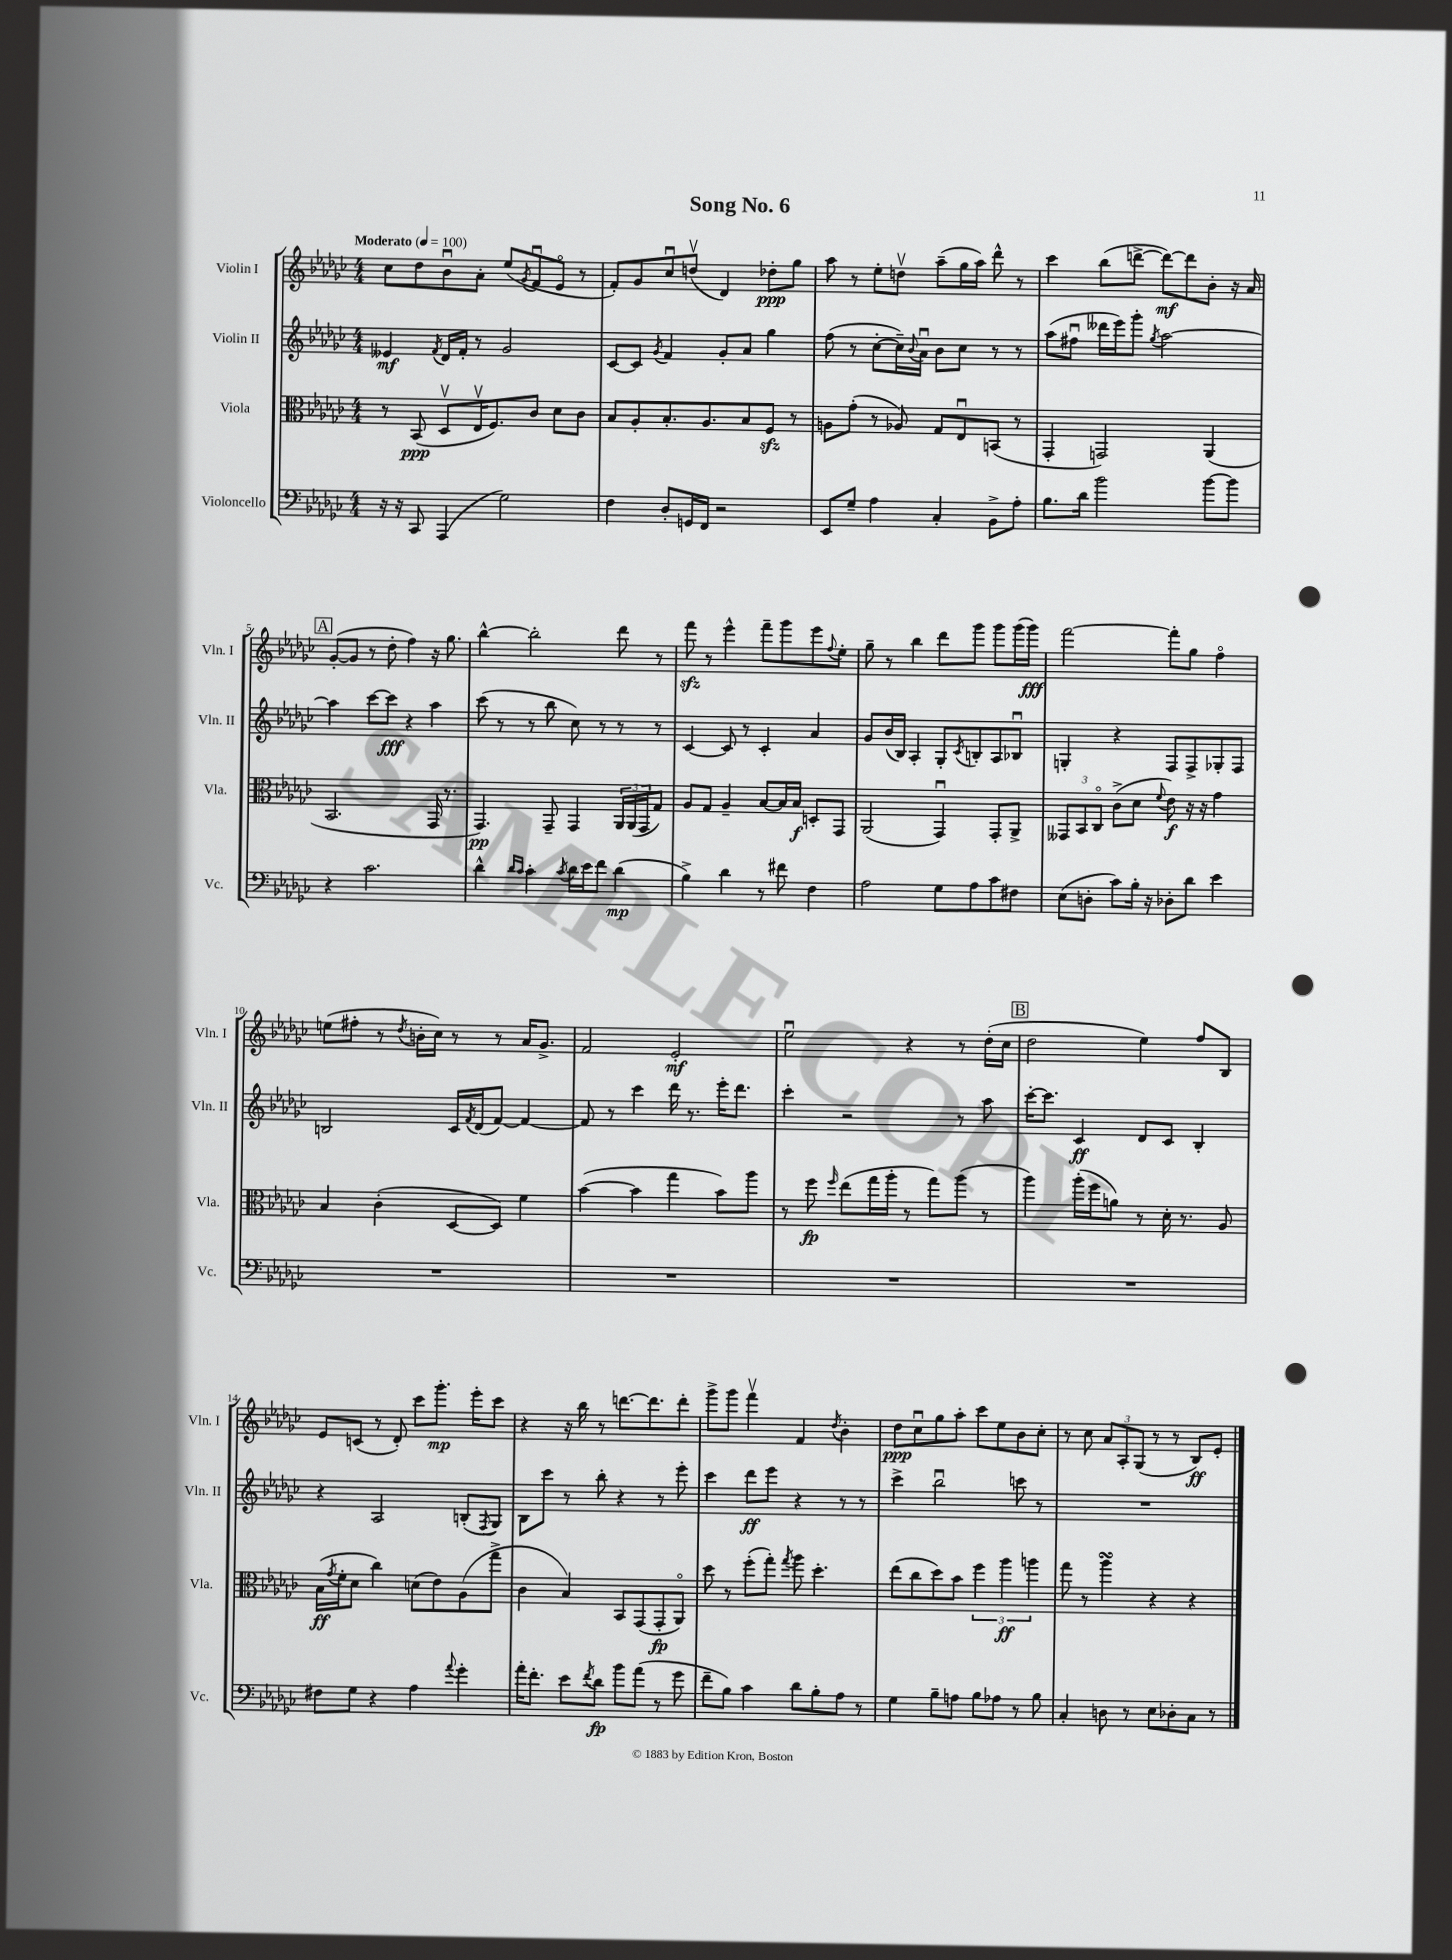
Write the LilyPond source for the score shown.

\header { title = "Song No. 6" }
<<
\new StaffGroup <<
\new Staff = "s0" \with { instrumentName = "Violin I" shortInstrumentName = "Vln. I" } {
    \clef treble \key ges \major \numericTimeSignature \time 4/4 \tempo "Moderato" 4 = 100
    ces''8 des''8 bes'8\downbow aes'8-. ees''8( \acciaccatura { ges'8 } f'8\downbow ees'8\flageolet r8 |
    f'8-.) ges'8 ces''8\downbow d''8\upbow( des'4) des''8-.\ppp ges''8 |
    aes''8 r8 ees''8-. d''8\upbow aes''8--( ges''16 aes''16) des'''8-^ r8 |
    ces'''4 bes''8( d'''8~-> d'''8~\mf) d'''8 bes'8-. r16 aes'16 |
    \mark \markup { \box "A" } ges'8~-.( ges'8 r8 des''8-. f''4) r16 ges''8. |
    bes''4~-^ bes''2-. des'''8 r8 |
    f'''8\sfz r8 ees'''4-^ f'''8-- ges'''8 ees'''8 \appoggiatura { f''8 } ees''8-. |
    ges''8-- r8 bes''4 des'''8 ges'''8 ges'''8 ges'''16( ges'''16\fff) |
    f'''2~ f'''8-. ges''8 f''4\flageolet |
    e''8( fis''8-. r8 \acciaccatura { des''8 } b'16-. ces''16) r8 r8 aes'16 ges'8.-> |
    f'2 ees'2-.\mf |
    ees''2\downbow r4 r8 des''16-.( ces''16 |
    \mark \markup { \box "B" } des''2 ees''4) f''8 bes8 |
    ees'8 c'8( r8 des'8-.) ces'''8 ges'''8.-.\mp ees'''16-. ces'''8 |
    r4 r16 bes''16 r8 d'''8.~ d'''8. d'''8-. |
    ges'''8-> ges'''8 f'''4\upbow f'4 \acciaccatura { des''8 } bes'4-. |
    des''8\ppp ces''8\downbow ges''8 aes''8-. ces'''8 ees''8 bes'8 ces''8-. |
    r8 ces''8 \tuplet 3/2 { aes'8 aes8-. ges8( } r8 r8 bes8\ff) ees'8-. \bar "|." |
}
\new Staff = "s1" \with { instrumentName = "Violin II" shortInstrumentName = "Vln. II" } {
    \clef treble \key ges \major \numericTimeSignature \time 4/4
    eeses'4\mf \acciaccatura { f'8 } des'16 f'16-. r8 ges'2 |
    ces'8~ ces'8 \acciaccatura { ges'8 } f'4 ges'8-. aes'8 ges''4 |
    f''8( r8 ces''8~-. ces''16--) \appoggiatura { bes'8 } aes'16\downbow bes'8 ces''8 r8 r8 |
    aes''8( fis''8\downbow deses'''16 ees'''16) ges'''8-. \acciaccatura { ges''8 } aes''2~ |
    \mark \markup { \box "A" } aes''4 ces'''8~ ces'''8\fff r4 aes''4 |
    ces'''8( r8 r8 bes''8 ces''8) r8 r8 r8 |
    ces'4~ ces'8 r8 ces'4-. aes'4 |
    ges'8 bes'16( bes16) aes4-. ges8-. \acciaccatura { ces'8 } b8-. aes8 bes8\downbow |
    g4-. r4 f8 f8-> ges8-. f8 |
    b2 ces'16 \acciaccatura { f'8 } des'16( f'8~) f'4~ |
    f'8 r8 ces'''4 des'''16 r8. ees'''16-. des'''8. |
    ces'''4-. r2 r8 aes''8 |
    \mark \markup { \box "B" } ces'''16~-. ces'''8. ces'4\ff des'8 ces'8 bes4-. |
    r4 aes2 b8-.( \acciaccatura { f8 } ges8) |
    bes8 ces'''8 r8 bes''8-. r4 r8 ees'''8-. |
    ces'''4 des'''8\ff ees'''8 r4 r8 r8 |
    ces'''4-> bes''2\downbow c'''8 r8 |
    R1 \bar "|." |
}
\new Staff = "s2" \with { instrumentName = "Viola" shortInstrumentName = "Vla." } {
    \clef alto \key ges \major \numericTimeSignature \time 4/4
    r8 bes,8\ppp( des8\upbow ees16\upbow f8.) ces'8 des'8 ces'8 |
    bes8 aes8-. bes8.-. aes8. bes8 f8\sfz r8 |
    a8 ges'8-.( r8 aes8) ges8 ees8\downbow b,8( r8 |
    ges,4-. g,2) aes,4( |
    \mark \markup { \box "A" } bes,2. ges,16 r8. |
    ges,4.\pp) ges,8-- ges,4 \tuplet 3/2 { aes,16 aes,16( ges,16 } ges8) |
    aes8 ges8 aes4-- bes8~ bes16 bes16\f d8-. ges,8 |
    aes,2( ges,4\downbow) ges,8-. aes,8-> |
    \tuplet 3/2 { geses,8 bes,8 ces8\flageolet } ces'8->( des'8 \appoggiatura { f'8 } ees'8\f) r16 r16 ges'4 |
    bes4 ces'4-.( des8~ des8) f'4 |
    bes'4~( bes'4 ges''4 bes'8) aes''8 |
    r8 f''8\fp \grace { f''16 } ees''8( ges''16 aes''16-. r8 ges''8) aes''8( r8 |
    \mark \markup { \box "B" } aes''4) aes''16-.( f''16 a'8) r8 des'16-. r8. aes8 |
    bes16\ff( \acciaccatura { ges'8 } f'16-. des'8 ces''4) d'8( ees'8) aes8( ges''8-> |
    ces'4 bes4) bes,8 ges,8( ges,8-.\fp aes,8\flageolet) |
    des''8 r8 f''8-.( ges''8-.) \acciaccatura { ges''8 } aes''8 des''4.-. |
    ees''8( ces''8 des''8) bes'8 \tuplet 3/2 { f''4 aes''4\ff a''4 } |
    ges''8 r8 aes''4\turn r4 r4 \bar "|." |
}
\new Staff = "s3" \with { instrumentName = "Violoncello" shortInstrumentName = "Vc." } {
    \clef bass \key ges \major \numericTimeSignature \time 4/4
    r16 r16 ces,8 aes,,4( ges2) |
    f4 des8-. g,16 f,16 r2 |
    ees,8 ges8-- aes4 ces4-. bes,8-> aes8-. |
    bes8. des'16 bes'2 bes'8~ bes'8 |
    \mark \markup { \box "A" } r4 ces'2. |
    des'4-^ \grace { des'16 ces'16 } ces'4-. \acciaccatura { ces'8 } des'16 ees'16 f'8 des'4\mp( |
    bes4->) des'4 r8 fis'8 f4 |
    aes2 ges8 aes8 ces'8 fis8 |
    ees8( d8-. ces'8) bes16-. r16 des8-. des'8 ees'4 |
    R1 |
    R1 |
    R1 |
    \mark \markup { \box "B" } R1 |
    fis8 ges8 r4 aes4 \appoggiatura { aes'8 } ges'4-. |
    aes'16-. f'8.-. ees'8 \acciaccatura { f'8 } des'8\fp bes'8 aes'8( r8 ges'8 |
    f'8-- bes8) ces'4 des'8 bes8-. aes8 r8 |
    ges4 bes8-- a8 bes8 aes8 r8 bes8 |
    ces4-. d8 r8 ees8 des8-. ces8 r8 \bar "|." |
}
>>
>>
